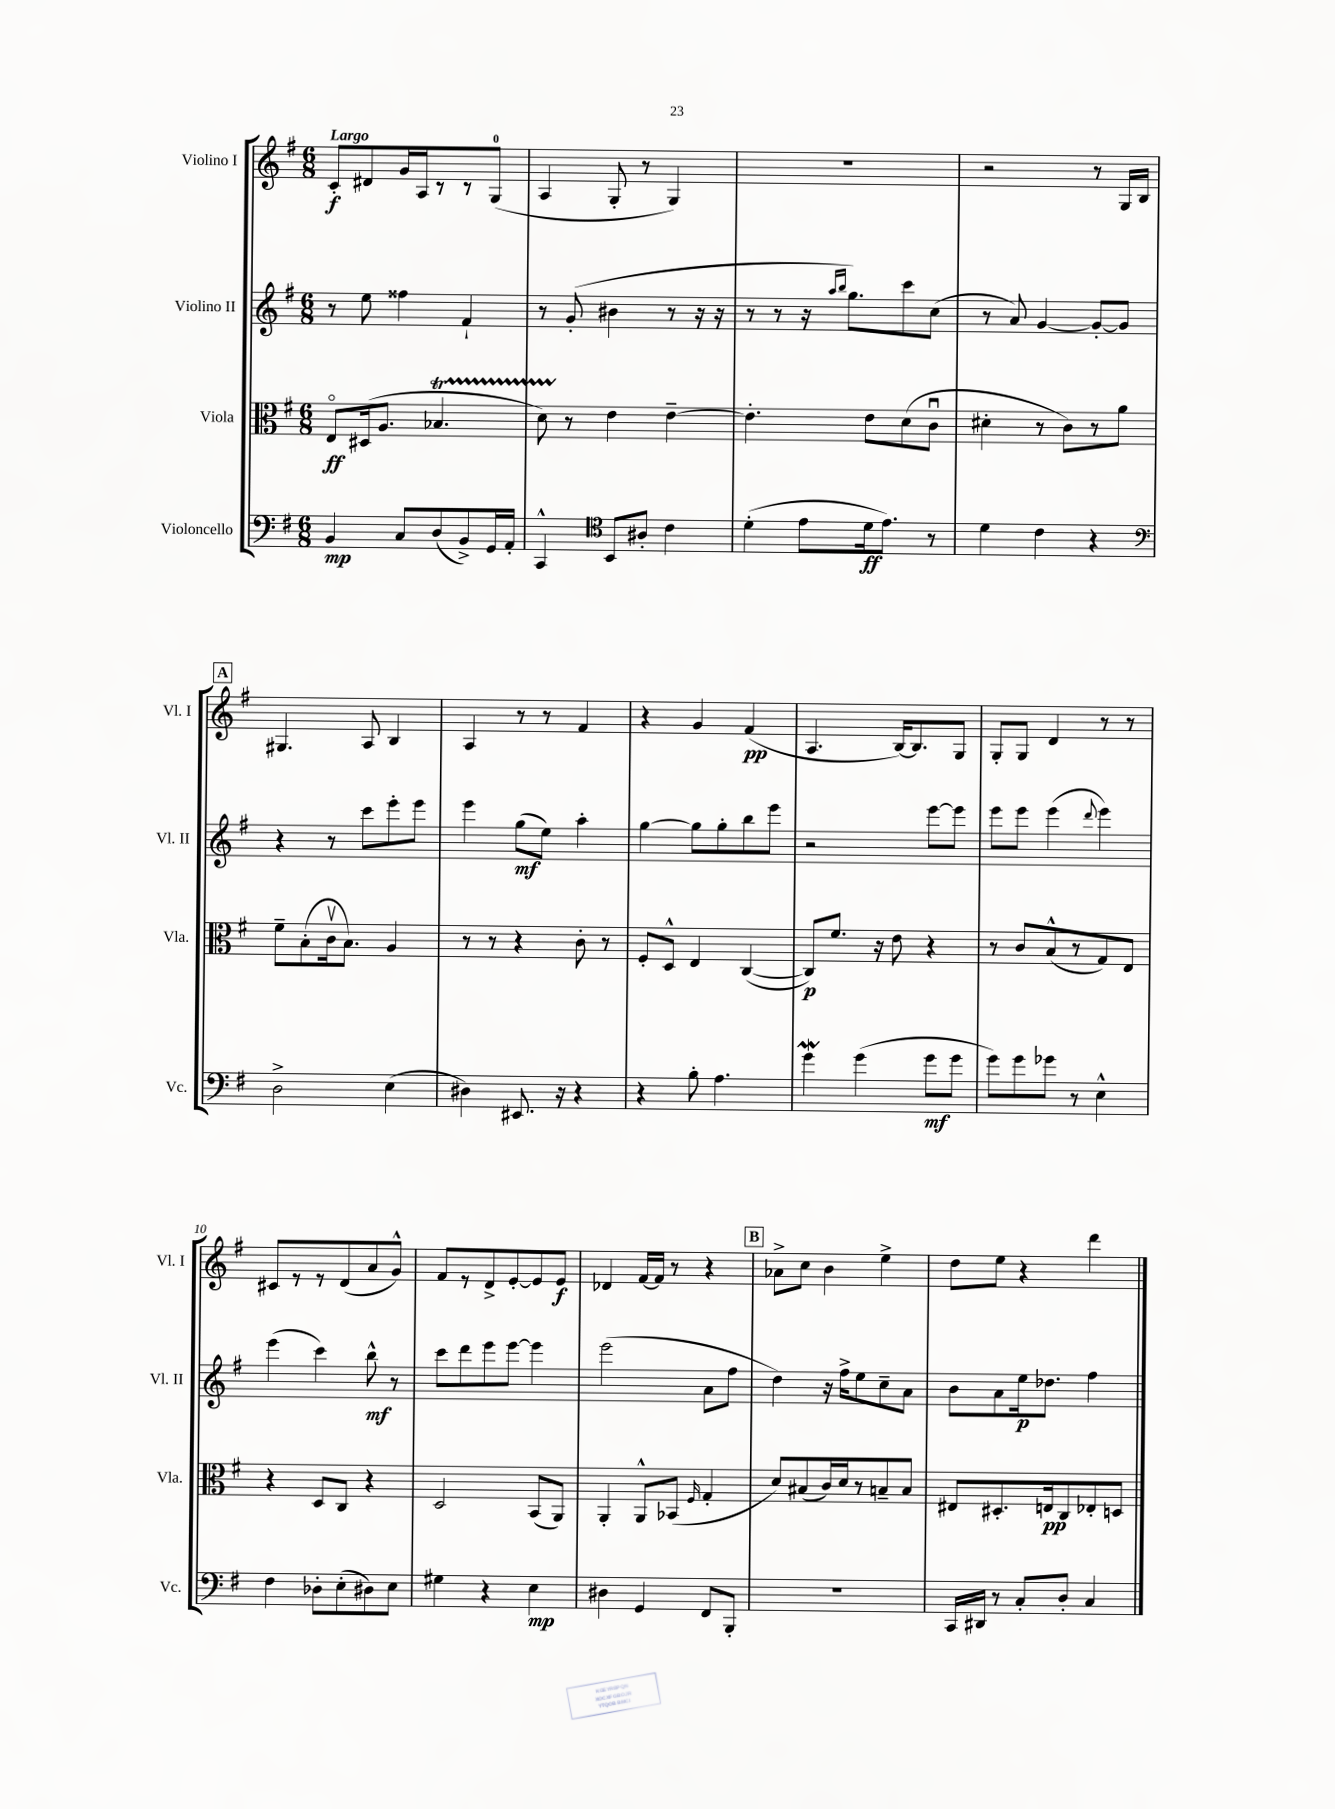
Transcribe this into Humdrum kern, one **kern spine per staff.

**kern	**dynam	**kern	**dynam	**kern	**dynam	**kern	**dynam
*part4	*part4	*part3	*part3	*part2	*part2	*part1	*part1
*staff4	*staff4	*staff3	*staff3	*staff2	*staff2	*staff1	*staff1
*I"Violoncello	*	*I"Viola	*	*I"Violino II	*	*I"Violino I	*
*I'Vc.	*	*I'Vla.	*	*I'Vl. II	*	*I'Vl. I	*
*clefF4	*	*clefC3	*	*clefG2	*	*clefG2	*
*k[f#]	*	*k[f#]	*	*k[f#]	*	*k[f#]	*
*M6/8	*	*M6/8	*	*M6/8	*	*M6/8	*
=1	=1	=1	=1	=1	=1	=1	=1
!	!	!	!	!	!	!LO:TX:a:B:t=Largo	!
4BB/	mp	8E/L	ff	8r	.	8c'/L	f
.	.	(16D#X/k	.	8ee\	.	8d#X/	.
.	.	8.A/J	.	.	.	.	.
8C/L	.	.	.	4ff##X\	.	16g/L	.
.	.	.	.	.	.	16A/J	.
(8D/	.	4.B-XT/	.	.	.	8r	.
8BB^/)	.	.	.	4f#`/	.	8r	.
16GG/L	.	.	.	.	.	(8G/J	.
16AA'/JJ	.	.	.	.	.	.	.
=2	=2	=2	=2	=2	=2	=2	=2
4CC^^/	.	8dTTT\)	.	8r	.	4A/	.
.	.	8r	.	(8g'/	.	.	.
*clefC4	*	*	*	*	*	*	*
8BB/L	.	4e\	.	4b#X\	.	8G'/	.
8A#X'/J	.	.	.	.	.	8r	.
4c\	.	[4e~\	.	8r	.	4G/)	.
.	.	.	.	16r	.	.	.
.	.	.	.	16r	.	.	.
=3	=3	=3	=3	=3	=3	=3	=3
(4d'\	.	4.e'\]	.	8r	.	2.r	.
.	.	.	.	8r	.	.	.
8e\L	.	.	.	16r	.	.	.
.	.	.	.	16qqaa/LL	.	.	.
.	.	.	.	16qqbb/JJ	.	.	.
.	.	.	.	8.gg\L)	.	.	.
16d\k	ff	8e\L	.	.	.	.	.
8.e\J)	.	.	.	.	.	.	.
.	.	(8d\	.	8ccc\	.	.	.
8r	.	8cu\J	.	(8cc\J	.	.	.
=4	=4	=4	=4	=4	=4	=4	=4
4d\	.	4d#X'\	.	8r	.	2r	.
.	.	.	.	8a/)	.	.	.
4c\	.	8r	.	[4g/	.	.	.
.	.	8c\L)	.	.	.	.	.
4r	.	8r	.	8g'/L_	.	8r	.
.	.	8a\J	.	8g/J]	.	16G/LL	.
.	.	.	.	.	.	16B/JJ	.
!!LO:LB:g=z
!!LO:REH:place=s1:t=A
=5	=5	=5	=5	=5	=5	=5	=5
*clefF4	*	*	*	*	*	*	*
2D^\	.	8f#~\L	.	4r	.	4.G#X/	.
.	.	(8B'\	.	.	.	.	.
.	.	16cv\k	.	8r	.	.	.
.	.	8.B\J)	.	.	.	.	.
.	.	.	.	8ccc\L	.	8A/	.
(4E\	.	4A/	.	8eee'\	.	4B/	.
.	.	.	.	8eee\J	.	.	.
=6	=6	=6	=6	=6	=6	=6	=6
4D#X\)	.	8r	.	4eee\	.	4A/	.
.	.	8r	.	.	.	.	.
8.EE#X/	.	4r	.	(8gg\L	mf	8r	.
.	.	.	.	8ee\J)	.	8r	.
16r	.	.	.	.	.	.	.
4r	.	8c'\	.	4aa'\	.	4f#/	.
.	.	8r	.	.	.	.	.
=7	=7	=7	=7	=7	=7	=7	=7
4r	.	8F#'/L	.	[4gg\	.	4r	.
.	.	8D^^/J	.	.	.	.	.
8B'\	.	4E/	.	8gg\L]	.	4g/	.
4.A\	.	.	.	8gg'\	.	.	.
.	.	([4C/	.	8bb\	.	(4f#/	pp
.	.	.	.	8eee\J	.	.	.
=8	=8	=8	=8	=8	=8	=8	=8
4gw\	.	8C/L])	p	2r	.	4.A/	.
.	.	8.f#/J	.	.	.	.	.
(4g\	.	.	.	.	.	.	.
.	.	16r	.	.	.	.	.
.	.	8e\	.	.	.	[16B/KL)	.
.	.	.	.	.	.	8.B/]	.
8g\L	mf	4r	.	[8eee\L	.	.	.
8g\J	.	.	.	8eee\J]	.	8G/J	.
=9	=9	=9	=9	=9	=9	=9	=9
8g\L)	.	8r	.	8eee\L	.	8G'/L	.
8g\	.	8c/L	.	8eee\J	.	8G/J	.
8g-X\J	.	(8B^^/	.	(4eee\	.	4d/	.
8r	.	8r	.	.	.	.	.
.	.	.	.	8qqddd/	.	.	.
4E^^\	.	8G/)	.	4eee\)	.	8r	.
.	.	8E/J	.	.	.	8r	.
!!LO:LB:g=z
=10	=10	=10	=10	=10	=10	=10	=10
4F#\	.	4r	.	(4eee\	.	8c#X/L	.
.	.	.	.	.	.	8r	.
8D-X'\L	.	8D/L	.	4ccc\)	.	8r	.
(8E'\	.	8C/J	.	.	.	(8d/	.
8D#X\)	.	4r	.	8bb^^\	mf	8a/	.
8E\J	.	.	.	8r	.	8g^^/J)	.
=11	=11	=11	=11	=11	=11	=11	=11
4G#X\	.	2D/	.	8ccc\L	.	8f#/L	.
.	.	.	.	8ddd\	.	8r	.
4r	.	.	.	8eee\	.	8d^/	.
.	.	.	.	[8eee\J	.	[8e'/	.
4E\	mp	(8BB/L	.	4eee\]	.	8e/]	.
.	.	8AA/J)	.	.	.	8e/J	f
=12	=12	=12	=12	=12	=12	=12	=12
4D#X\	.	4AA'/	.	(2eee\	.	4d-X/	.
4GG/	.	8AA^^/L	.	.	.	[16f#/LL	.
.	.	.	.	.	.	16f#/JJ]	.
.	.	(8BB-X/J	.	.	.	8r	.
.	.	16qqF#/	.	.	.	.	.
8FF#/L	.	4G'/	.	8a\L	.	4r	.
8BBB'/J	.	.	.	8ff#\J	.	.	.
!!LO:REH:place=s1:t=B
=13	=13	=13	=13	=13	=13	=13	=13
2.r	.	8d/L)	.	4dd\)	.	8a-X^\L	.
.	.	(8B#X/	.	.	.	8cc\J	.
.	.	16c/L)	.	16r	.	4b\	.
.	.	16d/J	.	16ff#^\KL	.	.	.
.	.	8r	.	8ee\	.	.	.
.	.	8Bn~/	.	8cc~\	.	4ee^\	.
.	.	8B/J	.	8a\J	.	.	.
=14	=14	=14	=14	=14	=14	=14	=14
16CC/LL	.	8E#X/L	.	8b\L	.	8dd\L	.
16DD#X/JJ	.	.	.	.	.	.	.
8r	.	8.D#X'/	.	8a\	.	8ee\J	.
8C'/L	.	.	.	16ee\k	p	4r	.
.	.	16En/k	pp	8.dd-X\J	.	.	.
8D'/J	.	8C/	.	.	.	.	.
4C/	.	8E-X'/	.	4ff#\	.	4ddd\	.
.	.	8Dn/J	.	.	.	.	.
==	==	==	==	==	==	==	==
*-	*-	*-	*-	*-	*-	*-	*-
